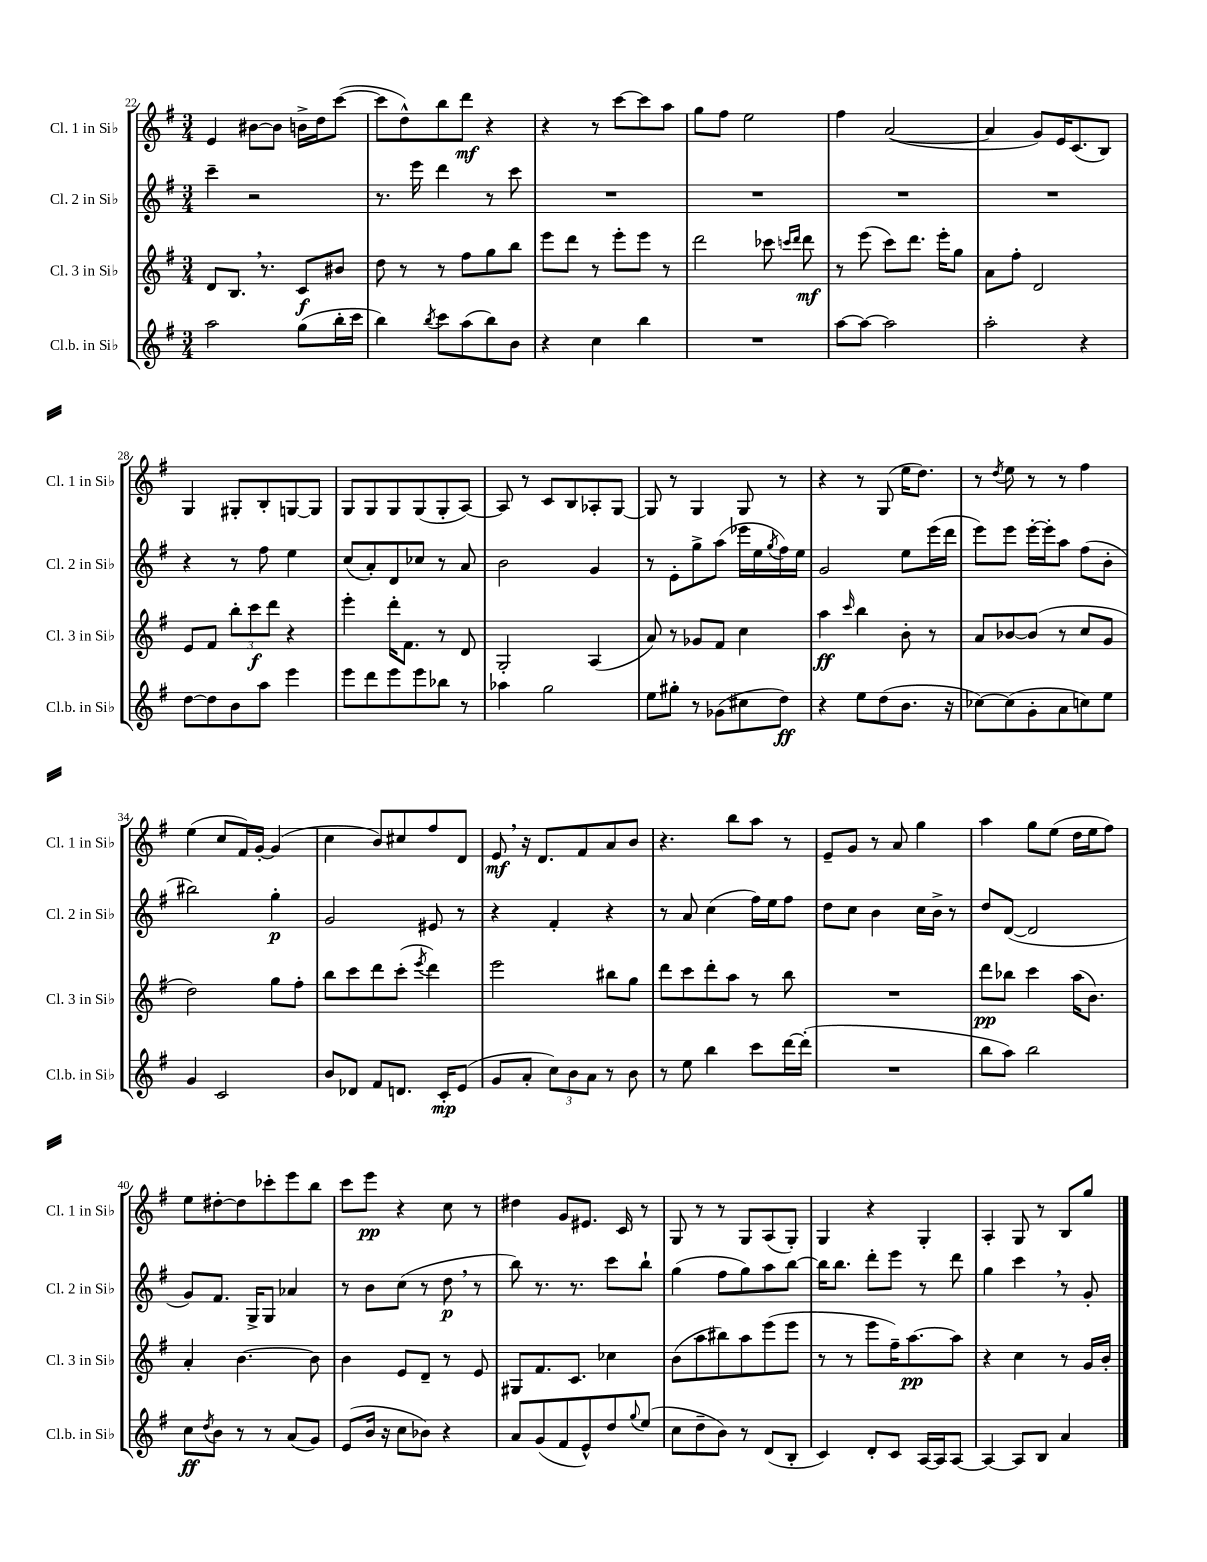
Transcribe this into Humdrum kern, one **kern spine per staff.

**kern	**kern	**kern	**kern
*staff4	*staff3	*staff2	*staff1
*clefG2	*clefG2	*clefG2	*clefG2
*k[f#]	*k[f#]	*k[f#]	*k[f#]
*M3/4	*M3/4	*M3/4	*M3/4
2aa	8d	4ccc~	4e
.	8.B	.	.
.	.	2r	[8b#
.	8.r	.	.
.	.	.	8b#]
(8gg	8c	.	16b^
.	.	.	16dd
16bb'	8b#	.	([8ccc
16ccc	.	.	.
=	=	=	=
4bb)	8dd	8.r	8ccc]
.	8r	.	8dd^^)
.	.	16eee	.
8qbb	.	.	.
8ccc	8r	4ddd	8bb
(8aa	8ff#	.	8ddd
8bb)	8gg	8r	4r
8b	8bb	8ccc	.
=	=	=	=
4r	8eee	2.r	4r
.	8ddd	.	.
4cc	8r	.	8r
.	8eee'	.	[8ccc
4bb	8eee	.	8ccc]
.	8r	.	8aa
=	=	=	=
2.r	2ddd	2.r	8gg
.	.	.	8ff#
.	.	.	2ee
.	8ccc-	.	.
.	16qqccc	.	.
.	16qqddd	.	.
.	8ddd	.	.
=	=	=	=
[8aa	8r	2.r	4ff#
8aa_	(8eee	.	.
2aa]	8ccc)	.	([2a
.	8.ddd	.	.
.	16eee'	.	.
.	8gg	.	.
=	=	=	=
2aa'	8a	2.r	4a]
.	8ff#'	.	.
.	2d	.	8g)
.	.	.	16e
.	.	.	(8.c
4r	.	.	.
.	.	.	8B)
=	=	=	=
[8dd	8e	4r	4G
8dd]	8f#	.	.
8b	12bb'	8r	8G#'
.	12ccc	.	.
8aa	.	8ff#	8B'
.	12ddd	.	.
4eee	4r	4ee	[8G
.	.	.	8G]
=	=	=	=
8eee	4eee'	(8cc	8G
8ddd	.	8a')	8G
8eee	16ddd'	8d	8G
.	8.f#	.	.
8eee	.	8cc-	(8G
8bb-	8r	8r	8G'
8r	8d	8a	[8A)
=	=	=	=
4aa-	2G'	2b	8A]
.	.	.	8r
2gg	.	.	8c
.	.	.	8B
.	(4A	4g	8A-'
.	.	.	[8G
=	=	=	=
8ee	8a)	8r	8G]
8gg#'	8r	8e'	8r
8r	8g-	8gg^	4G
(8g-	8f#	(8aa	.
8cc#	4cc	16eee-	8G
.	.	16ee	.
.	.	8qgg	.
8dd)	.	16ff#)	8r
.	.	16ee	.
=	=	=	=
4r	4aa	2g	4r
.	16qqccc	.	.
8ee	4bb	.	8r
(8dd	.	.	(8G
8.b	8b'	8ee	16ee
.	.	.	8.dd)
.	8r	(16eee	.
16r	.	16ddd	.
=	=	=	=
[8cc-)	8a	8eee)	8r
.	.	.	8qdd
(8cc-]	[8b-	8eee	8ee
8g'	(8b-]	[16eee'	8r
.	.	16eee']	.
8a	8r	8aa	8r
8cc)	8cc	(8ff#	4ff#
8ee	8g	8b'	.
=	=	=	=
4g	2dd)	2bb#)	(4ee
2c	.	.	8cc
.	.	.	16f#)
.	.	.	[16g'
.	8gg	4gg'	(4g]
.	8ff#'	.	.
=	=	=	=
8b	8bb	2g	4cc
8d-	8ccc	.	.
8f#	8ddd	.	8b)
8.d	(8ccc'	.	8cc#
.	8qeee	.	.
.	4ddd)	8e#	8ff#
16c'	.	.	.
(8e	.	8r	8d
=	=	=	=
8g	2eee	4r	8e
8a'	.	.	16r
.	.	.	8.d
12cc)	.	4f#'	.
12b	.	.	.
.	.	.	8f#
12a	.	.	.
8r	8bb#	4r	8a
8b	8gg	.	8b
=	=	=	=
8r	8ddd	8r	4.r
8ee	8ccc	8a	.
4bb	8ddd'	(4cc	.
.	8aa	.	8bb
8ccc	8r	16ff#)	8aa
.	.	16ee	.
[16ddd	8bb	8ff#	8r
(16ddd']	.	.	.
=	=	=	=
2.r	2.r	8dd	8e~
.	.	8cc	8g
.	.	4b	8r
.	.	.	8a
.	.	16cc	4gg
.	.	16b^	.
.	.	8r	.
=	=	=	=
8bb	8ddd	8dd	4aa
8aa)	8bb-	([8d	.
2bb	4ccc	2d]	8gg
.	.	.	(8ee
.	(16aa	.	16dd
.	8.b)	.	16ee
.	.	.	8ff#)
=	=	=	=
8cc	4a'	8g)	8ee
8qdd	.	.	.
8b	.	8.f#	[8dd#'
8r	[4.b	.	8dd#]
.	.	16G^	.
8r	.	8G	8ccc-'
(8a	.	4a-	8eee
8g)	8b]	.	8bb
=	=	=	=
(8e	4b	8r	8ccc
16b	.	8b	8eee
16r	.	.	.
8cc	8e	(8cc	4r
8b-)	8d~	8r	.
4r	8r	8dd	8cc
.	8e	8r	8r
=	=	=	=
8a	8G#	8bb)	4dd#
(8g	8.f#	8.r	.
8f#	.	.	8g
.	8.c	8.r	.
8e^^)	.	.	8.e#
8dd	4cc-	8ccc	.
.	.	.	16c
8qqgg	.	.	.
(8ee	.	8bb`	8r
=	=	=	=
8cc	(8b	(4gg	8G
8dd~	8aa	.	8r
8b)	8bb#)	8ff#	8r
8r	8aa	8gg)	8G
(8d	(8eee	8aa	(8A
8B'	8eee	[8bb	8G')
=	=	=	=
4c)	8r	16bb]	4G
.	.	8.bb	.
.	8r	.	.
8d'	8eee	8ddd'	4r
8c	16ff#~)	8eee	.
.	[8.aa	.	.
[16A	.	8r	4G'
16A]	.	.	.
[8A	8aa]	8ddd	.
=	=	=	=
4A_	4r	4gg	4A'
8A]	4cc	4ccc	8G
8B	.	.	8r
4a	8r	8r	8B
.	16g	8g'	8gg
.	16b'	.	.
==	==	==	==
*-	*-	*-	*-
